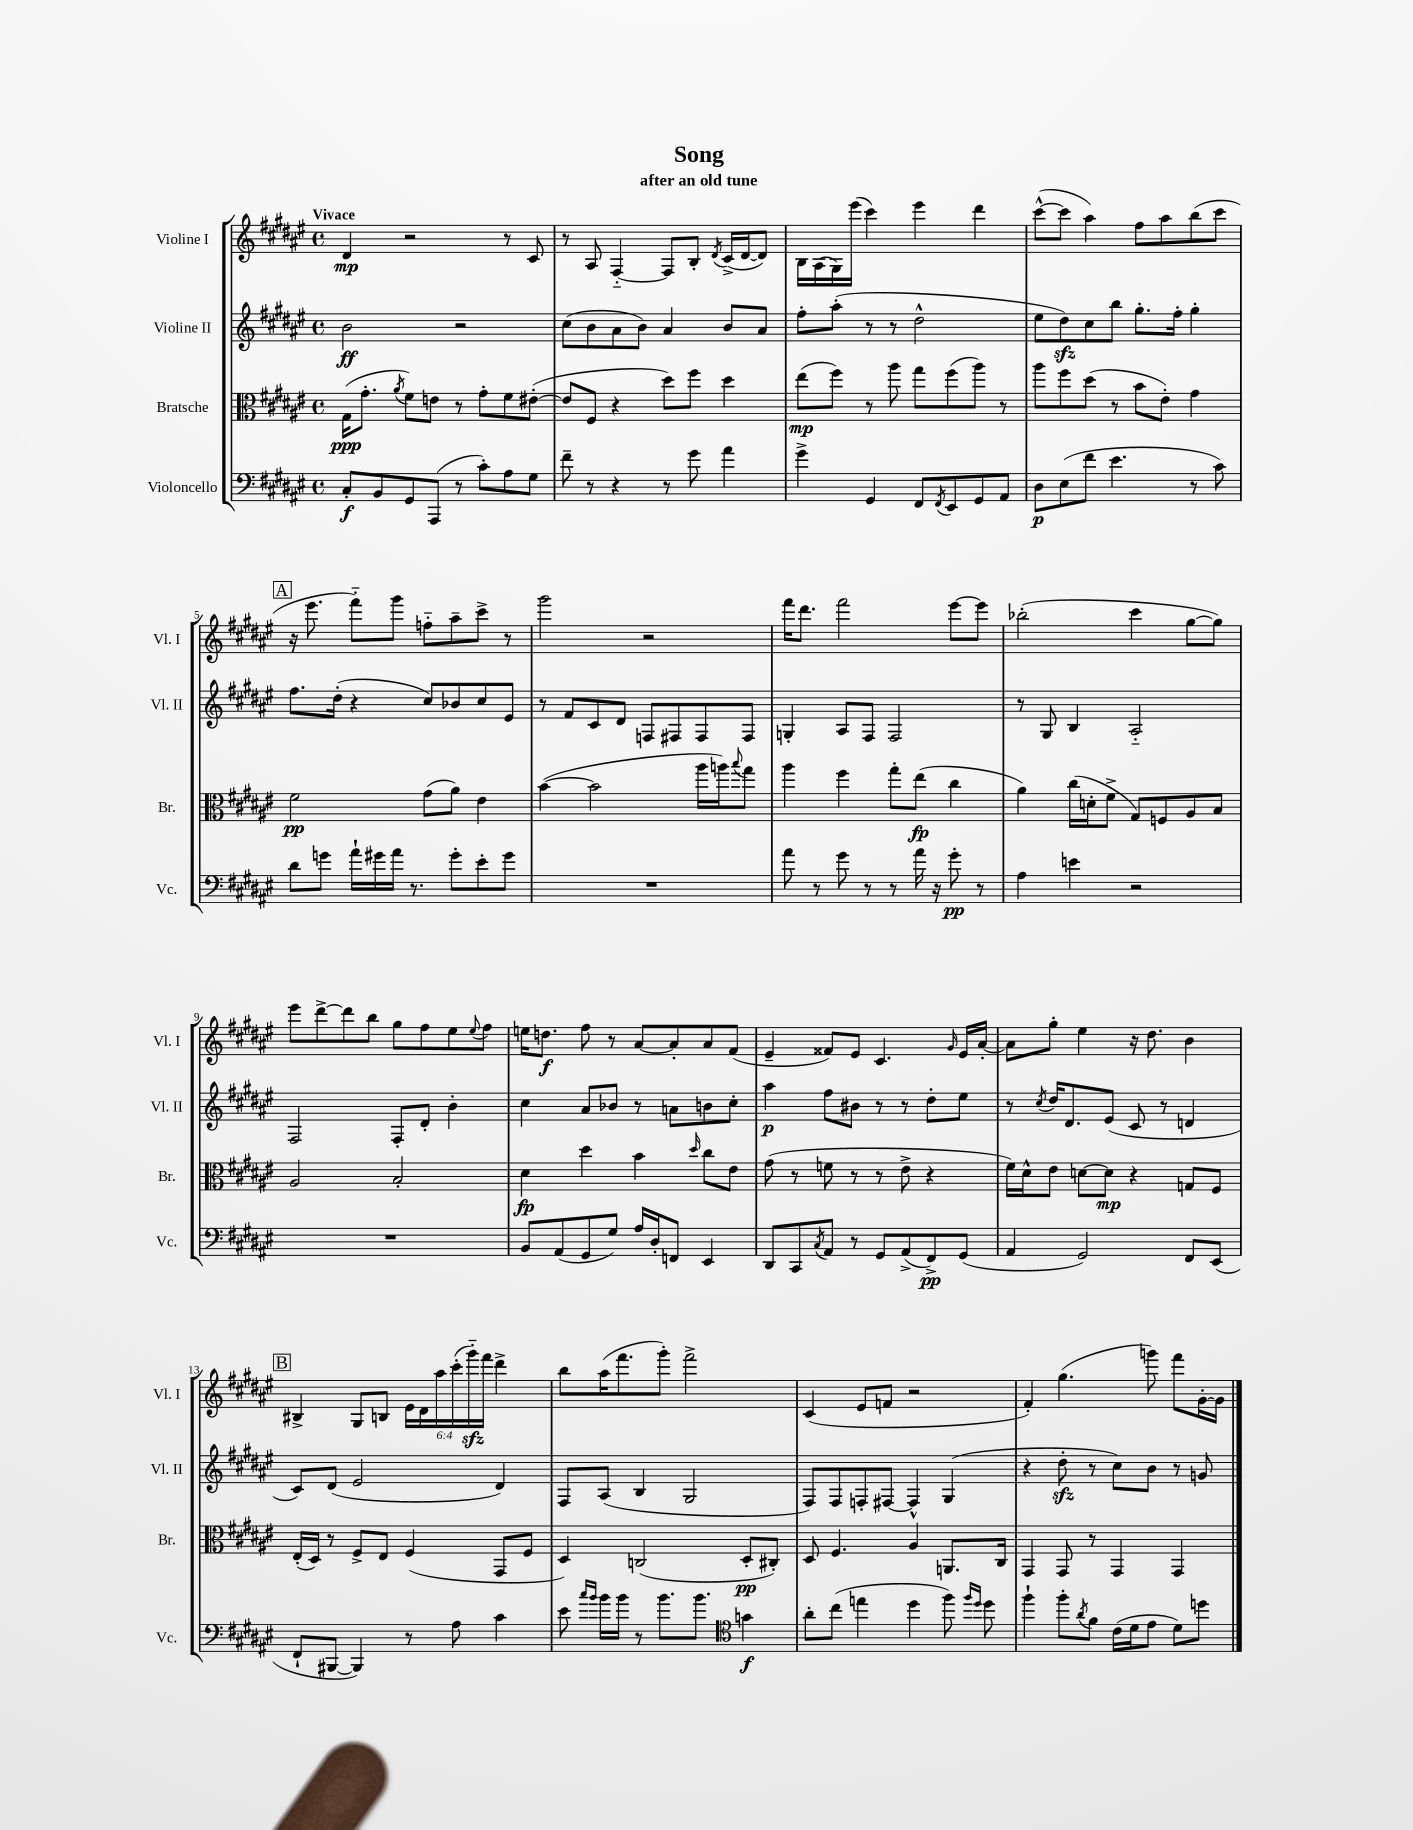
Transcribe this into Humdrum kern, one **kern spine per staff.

**kern	**kern	**kern	**kern
*staff4	*staff3	*staff2	*staff1
*clefF4	*clefC3	*clefG2	*clefG2
*k[f#c#g#d#a#e#]	*k[f#c#g#d#a#e#]	*k[f#c#g#d#a#e#]	*k[f#c#g#d#a#e#]
*M4/4	*M4/4	*M4/4	*M4/4
*met(c)	*met(c)	*met(c)	*met(c)
8C#'	(16G#	2b	4d#
.	8.g#'	.	.
8BB	.	.	.
.	8qa#	.	.
8GG#	8f#)	.	2r
(8AAA#	8e	.	.
8r	8r	2r	.
8c#')	8g#'	.	.
8A#	8f#	.	8r
8G#	([8e#'	.	8c#
=	=	=	=
8f#~	8e#]	(8cc#	8r
8r	8F#	8b	8A#
4r	4r	8a#	[4F#'~
.	.	8b)	.
8r	8dd#)	4a#	8F#]
8g#	8ff#	.	8B'
.	.	.	8qd#
4a#	4dd#	8b	(16c#^
.	.	.	[16d#
.	.	8a#	8d#])
=	=	=	=
4g#^	(8ee#	8ff#'	16B
.	.	.	(16A#
.	8ff#)	(8aa#'	16G#)
.	.	.	(16eee#
4GG#	8r	8r	4ccc#)
.	8aa#	8r	.
8FF#	8gg#	2dd#^^	4eee#
8qFF#	.	.	.
8EE#	(8ff#	.	.
8GG#	8aa#)	.	4ddd#
8AA#	8r	.	.
=	=	=	=
8D#	8aa#	8ee#	([8ccc#^^
(8E#	8ff#	8dd#)	8ccc#]
8f#	(8dd#	8cc#	4aa#)
4.e#	8r	8bb	.
.	8b	8.gg#'	8ff#
.	8e#')	.	8aa#
.	.	16ff#'	.
8r	4g#	4gg#'	(8bb
8c#)	.	.	8ccc#
=	=	=	=
8d#	2f#	8.ff#	16r
.	.	.	8.eee#
8g	.	.	.
.	.	(16dd#'	.
16a#`	.	4r	8fff#'~)
16g#	.	.	.
16a#	.	.	8ggg#
8.r	.	.	.
.	(8g#	8cc#)	8ff'~
8g#'	8a#)	8b-	8aa#~
8e#'	4e#	8cc#	8ccc#^
8g#	.	8e#	8r
=	=	=	=
1r	([4b	8r	2ggg#
.	.	8f#	.
.	2b]	8c#	.
.	.	8d#	.
.	.	8F	2r
.	.	8F#	.
.	16aa#	8F#	.
.	16aa)	.	.
.	8qqbb	.	.
.	8gg#	8F#	.
=	=	=	=
8a#	4aa#	4G'	16fff#
.	.	.	8.ddd#
8r	.	.	.
8g#	4ff#	8A#	2fff#
8r	.	8F#	.
8r	8gg#'	2F#	.
16a#	(8ee#	.	.
16r	.	.	.
8g#'	4cc#	.	[8eee#
8r	.	.	8eee#]
=	=	=	=
4A#	4a#)	8r	(2bb-'
.	.	8G#	.
4e	(16cc#	4B	.
.	16d'	.	.
.	8f#^	.	.
2r	8G#)	2A#'~	4ccc#
.	8F	.	.
.	8A#	.	[8gg#
.	8B	.	8gg#])
=	=	=	=
1r	2A#	2F#	8eee#
.	.	.	[8ddd#^
.	.	.	8ddd#]
.	.	.	8bb
.	2B'	8F#'	8gg#
.	.	8d#'	8ff#
.	.	4b'	8ee#
.	.	.	8qqee#
.	.	.	8ff#
=	=	=	=
8BB	4d#	4cc#	16ee
.	.	.	8.dd
(8AA#	.	.	.
8GG#	4dd#	8a#	8ff#
8G#)	.	8b-	8r
16A#	4b	8r	[8a#
16D#'	.	.	.
8FF	.	8a	8a#']
.	16qqdd#	.	.
4EE#	8cc#	8b	8a#
.	8e#	8cc#'	(8f#
=	=	=	=
8DD#	(8g#	4aa#	4e#~
8CC#	8r	.	.
8qC#	.	.	.
8AA#	8f	8ff#	8f##)
8r	8r	8b#	8e#
8GG#	8r	8r	4.c#
(8AA#^	8e#^	8r	.
8FF#^)	4r	8dd#'	.
.	.	.	16qqg#
(8GG#	.	8ee#	16e#
.	.	.	[16a#'
=	=	=	=
4AA#	16f#)	8r	8a#]
.	16d#^^	.	.
.	.	8qcc#	.
.	8e#	16dd#	8gg#'
.	.	8.d#	.
2GG#)	[8d	.	4ee#
.	8d]	(8e#	.
.	4r	8c#	16r
.	.	.	8.dd#
.	.	8r	.
8FF#	8G	4d	4b
(8EE#	8F#	.	.
=	=	=	=
8FF#`	(16E#'	8c#)	4B#^
.	16D#)	.	.
[8BBB#	8r	(8d#	.
4BBB#])	8F#^	2e#	8G#
.	8E#	.	8B
8r	(4F#	.	24e#
.	.	.	24d#
.	.	.	24aa#
8A#	.	.	(24ccc#'
.	.	.	24ggg#'~)
.	.	.	24fff#
4c#	8GG#	4d#)	4ddd#^
.	8F#	.	.
=	=	=	=
8e#	4D#)	8F#	8bb
16qqcc#	.	.	.
16qqb	.	.	.
16b	.	(8A#	(16aa#
16b	.	.	8.fff#
8r	(2C	4B	.
8.b	.	.	8ggg#')
.	.	2G#	2fff#^
8.b	.	.	.
*clefC4	*	*	*
4g	8D#'	.	.
.	8C#')	.	.
=	=	=	=
8a#'	8D#	8F#)	(4c#
(8cc#	4.F#	8F#	.
4ee	.	8F'	8e#
.	.	[8F#	8f
4dd#	4A#	4F#^^]	2r
8ff#)	8.AA	(4G#	.
16qqff#	.	.	.
16qqdd#	.	.	.
8dd#	.	.	.
.	16C#	.	.
=	=	=	=
4ff#`	4GG#	4r	4f#')
8ff#'	8GG#	8dd#'	(4.gg#
8qa#	.	.	.
8f#	8r	8r	.
(16c#	4GG#	8cc#)	.
16d#	.	.	.
8e#	.	8b	8ggg)
8d#)	4GG#	8r	8fff#
8dd	.	8g	[16g#'
.	.	.	16g#]
==	==	==	==
*-	*-	*-	*-
